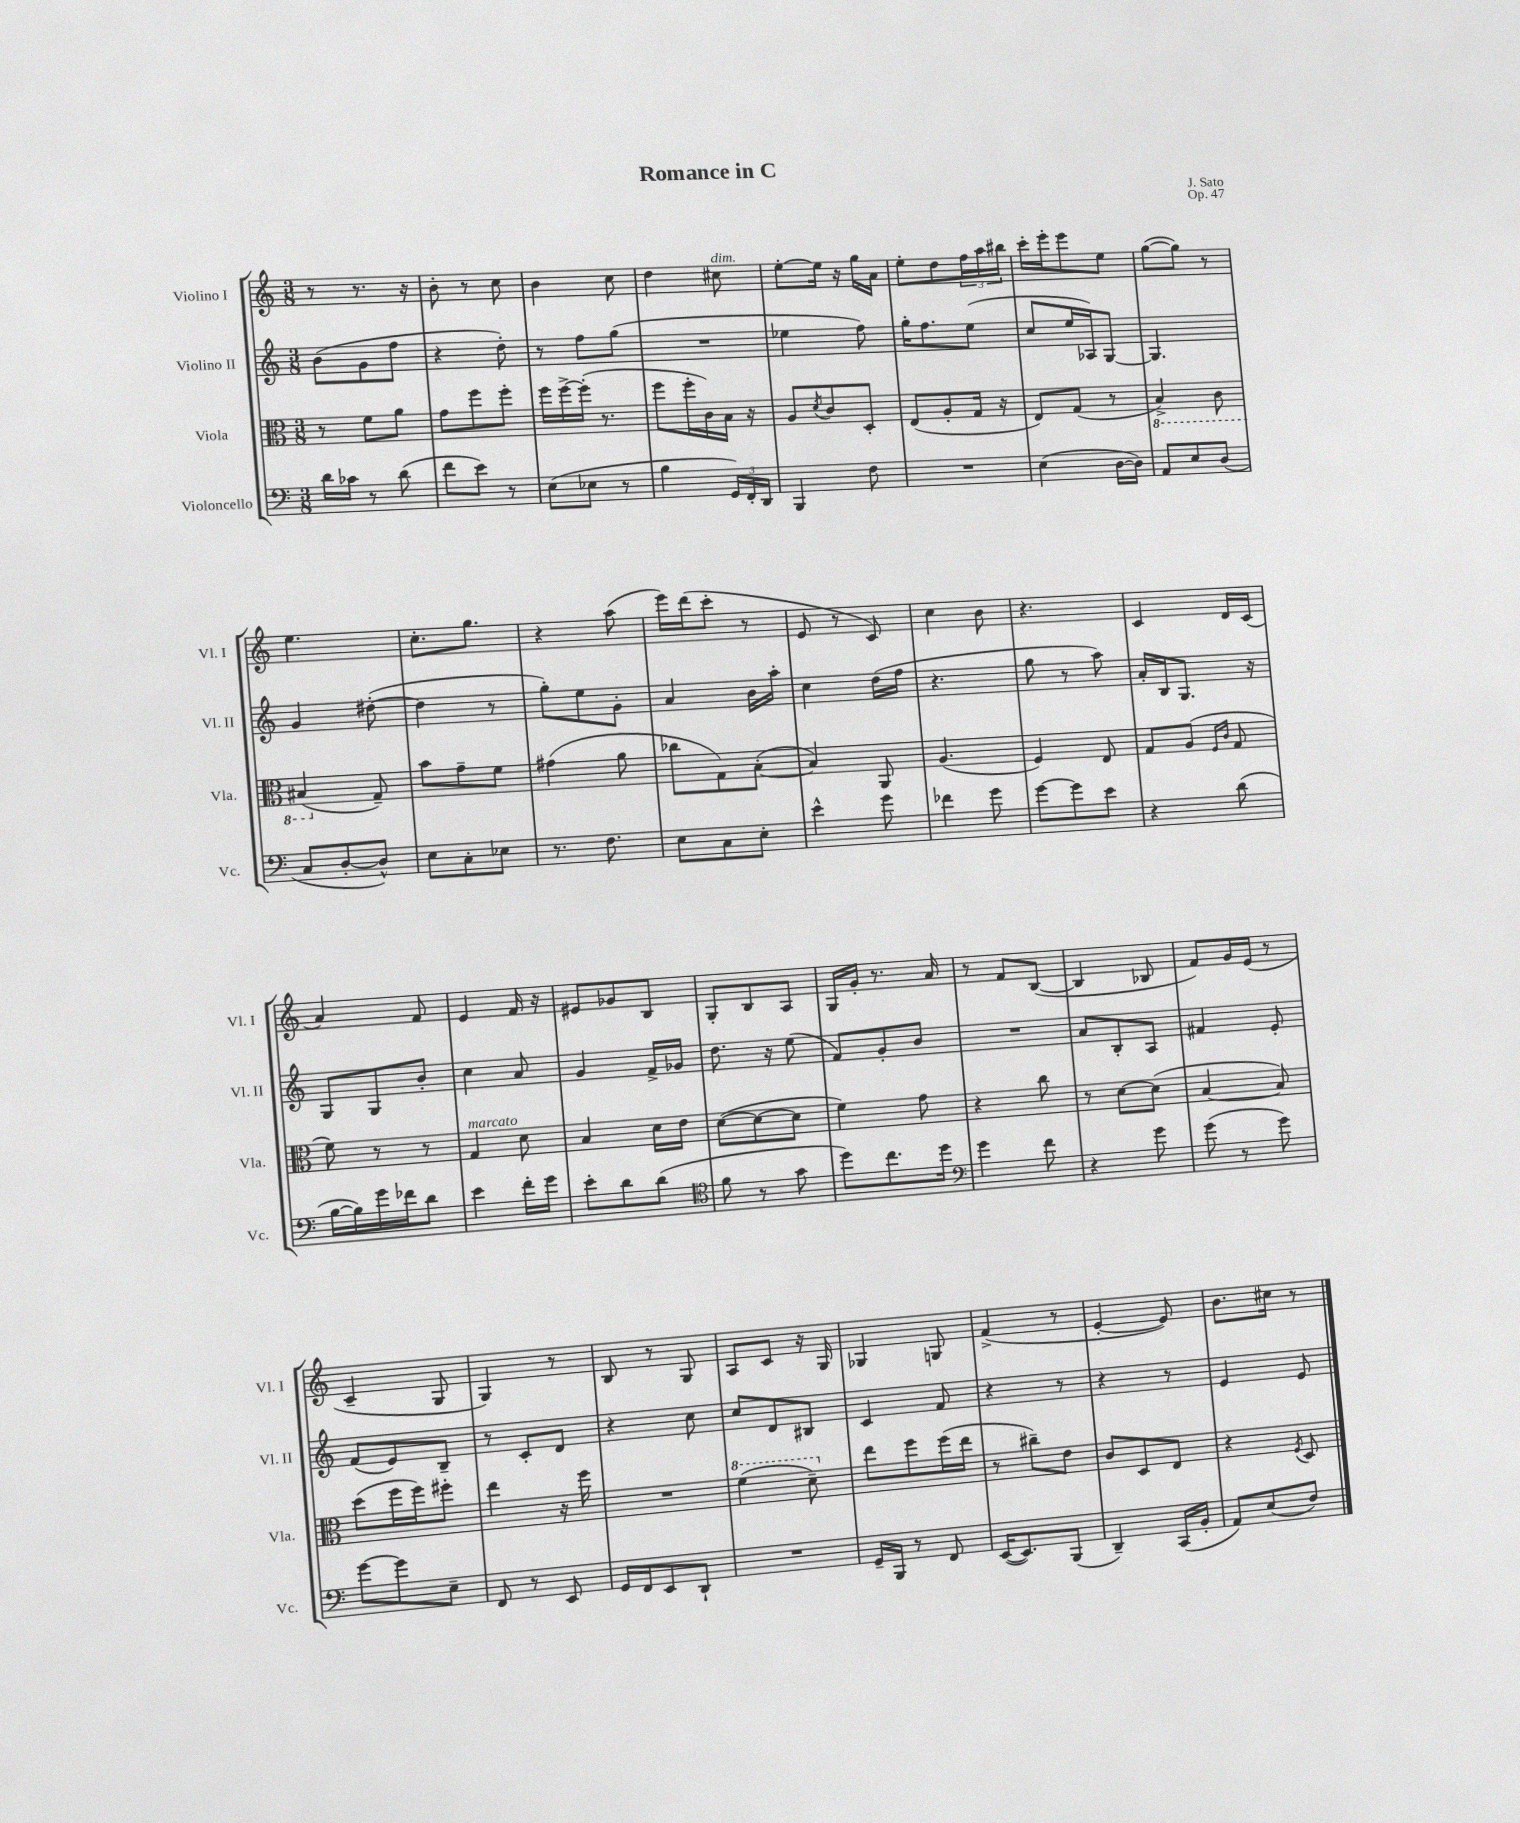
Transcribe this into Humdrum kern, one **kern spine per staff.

**kern	**kern	**kern	**kern
*part4	*part3	*part2	*part1
*staff4	*staff3	*staff2	*staff1
*I"Violoncello	*I"Viola	*I"Violino II	*I"Violino I
*I'Vc.	*I'Vla.	*I'Vl. II	*I'Vl. I
*clefF4	*clefC3	*clefG2	*clefG2
*k[]	*k[]	*k[]	*k[]
*M3/8	*M3/8	*M3/8	*M3/8
=1	=1	=1	=1
16d\LL	8r	(8b\L	8r
16c-X\JJ	.	.	.
8r	8f\L	8g\	8.r
(8d\	8a\J	8ff\J	.
.	.	.	16r
=2	=2	=2	=2
8f\L	8g\L	4r	8b'\
8e\J)	8ff\	.	8r
8r	8ff'\J	8dd'\)	8cc\
=3	=3	=3	=3
(8E\L	16ff\LL	8r	4b\
.	[16ff^\	.	.
8E-X\J	(16ff'\JJ]	8ff\L	.
.	8.r	.	.
8r	.	(8gg\J	8cc\
=4	=4	=4	=4
4B\	8ff\L	4.r	4dd\
.	16ff'\L	.	.
.	16c\)	.	.
!	!	!	!LO:TX:a:i:t=dim.
24GG/LL)	16B\JJ	.	8cc#X\
24FF'/	.	.	.
.	16r	.	.
24DD/JJ	.	.	.
=5	=5	=5	=5
4BBB/	8A/L	4ee-X\	[8ee'\L
.	8qd/	.	.
.	8c/	.	16ee\Jk]
.	.	.	16r
8F\	8D'/J	8ff\)	16gg\LL
.	.	.	16a\JJ
=6	=6	=6	=6
4.r	(8E/L	16gg'\KL	8ee'\L
.	.	8.ff\	.
.	8A'/	.	8dd\
.	16G/Jk	(8ee\J	24ff\L
.	.	.	24aa\
.	16r	.	.
.	.	.	24bb#X\JJ
=7	=7	=7	=7
(4E\	8E/L)	8cc/L	16ccc'\LL
.	.	.	16eee'\J
.	(8G/J	16ee/L	8eee\
.	.	16A-X/J)	.
[16D\LL	8r	[8G/J	8ee\J
16D\JJ])	.	.	.
=8	=8	=8	=8
*	*8ba	*	*
8AA/L	4BB^/)	4.G/]	([8gg\L
8E/	.	.	8gg\J])
(8D/J	8C\	.	8r
!!LO:LB:g=z
=9	=9	=9	=9
8C/L	(4BB#X/	4g/	4.ee\
[8D'/	.	.	.
*	*X8ba	*	*
8D^^/J])	8G~/)	([8dd#X'\	.
=10	=10	=10	=10
8E\L	8b\L	4dd#\]	8.cc'\L
8C'\	8g~\	.	.
.	.	.	8.gg\J
8E-X\J	8f\J	8r	.
=11	=11	=11	=11
8.r	(4g#X\	8gg'\L)	4r
.	.	8ee\	.
8.F\	.	.	.
.	8a\	8g'\J	(8aa\
=12	=12	=12	=12
8E\L	8cc-X\L	4a/	16eee\LL)
.	.	.	(16ddd\J
8C\	8G\)	.	8ccc'\J
8E'\J	([8B'\J	16b\LL	8r
.	.	16aa'\JJ	.
=13	=13	=13	=13
4e^^\	4B/])	4cc\	8e/
.	.	.	8r
8g\	8AA/	(16dd\LL	8c/)
.	.	16ff\JJ	.
=14	=14	=14	=14
4f-X\	(4.A/	4.r	4cc\
8g\	.	.	8b\
=15	=15	=15	=15
[8g\L	4F/)	8gg\	4.r
8g\]	.	8r	.
8e\J	8E/	8aa\)	.
=16	=16	=16	=16
4r	8G/L	16a'/LL	4c/
.	.	16B/J	.
.	(8A/J	8.G/J	.
.	16qqF/LL	.	.
.	16qqc/JJ	.	.
(8d\	8G/	.	16d/LL
.	.	16r	(16c/JJ
!!LO:LB:g=z
=17	=17	=17	=17
[16B\LL	8f\)	8G/L	4a/)
16B\])	.	.	.
16g\	8r	8G/	.
16f-X\J	.	.	.
8d\J	8r	8b'/J	8f/
=18	=18	=18	=18
!	!LO:TX:a:i:t=marcato	!	!
4e\	4G/	4cc\	4e/
16f'\LL	8d\	8a/	16f/
16g\JJ	.	.	16r
=19	=19	=19	=19
8e'\L	4B/	4g/	8e#X/L
8d\	.	.	8g-X/
(8d\J	16d\LL	16f^/LL	8B/J
.	16e\JJ	16g-X/JJ	.
=20	=20	=20	=20
*clefC4	*	*	*
8f\	([8d\L	8.dd\	8G'/L
8r	8d\_	.	8B/
.	.	16r	.
8g\	8d\J]	(8ee\	8A/J
=21	=21	=21	=21
8dd\L)	4f\)	8f/L)	16G/LL
.	.	.	16g'/JJ
8.cc\	.	8g'/	8.r
.	8g\	8b/J	.
16dd\Jk	.	.	16a/
=22	=22	=22	=22
*clefF4	*	*	*
4g\	4r	4.r	8r
.	.	.	8f/L
8f\	8cc\	.	([8B/J
=23	=23	=23	=23
4r	8r	8a/L	4B/]
.	[8d\L	8B'/	.
8g\	(8d\J]	8A/J	8B-X/
=24	=24	=24	=24
(8g\	[4B/	4f#X/	8f/L)
8r	.	.	16g/L
.	.	.	(16e/JJ
8g\)	8B/])	8e'/	8r
!!LO:LB:g=z
=25	=25	=25	=25
[8g\L	(8dd\L	(8f/L	4c~/
8g\]	16ff\L	8e/)	.
.	16ff\J)	.	.
8E~\J	8ff#X'\J	8B~/J	8G/
=26	=26	=26	=26
8FF/	4ee\	8r	4G/)
8r	.	8c'/L	.
8EE/	16r	8d/J	8r
.	16ff\	.	.
=27	=27	=27	=27
16GG/LL	4.r	4r	8B/
16FF/J	.	.	.
8EE/	.	.	8r
8DD`/J	.	8cc\	8G/
=28	=28	=28	=28
*	*8va	*	*
4.r	(4ff\	8cc/L	8A/L
.	.	8d/	8c/J
.	8dd~\)	8B#X/J	16r
.	.	.	16G/
=29	=29	=29	=29
*	*X8va	*	*
16GG~/LL	8ee\L	4c/	4G-X/
16BBB/JJ	.	.	.
8r	8ff\	.	.
8FF/	(16ff\L	8f/	8Gn/
.	16ee\JJ	.	.
=30	=30	=30	=30
([16EE/KL	8r	4r	(4f^/
8.EE/])	.	.	.
.	8cc#X~\L)	.	.
(8BBB/J	8e\J	8r	8r
=31	=31	=31	=31
4DD~/)	8c/L	4r	[4e'/
.	8D/	.	.
(16CC/LL	8E/J	8r	8e/])
16BB'/JJ	.	.	.
=32	=32	=32	=32
8AA/L)	4r	4e/	8.b\L
(8E/	.	.	.
.	.	.	16cc#X\Jk
.	8qF/	.	.
8F/J)	8D/	8e/	8r
==	==	==	==
*-	*-	*-	*-
